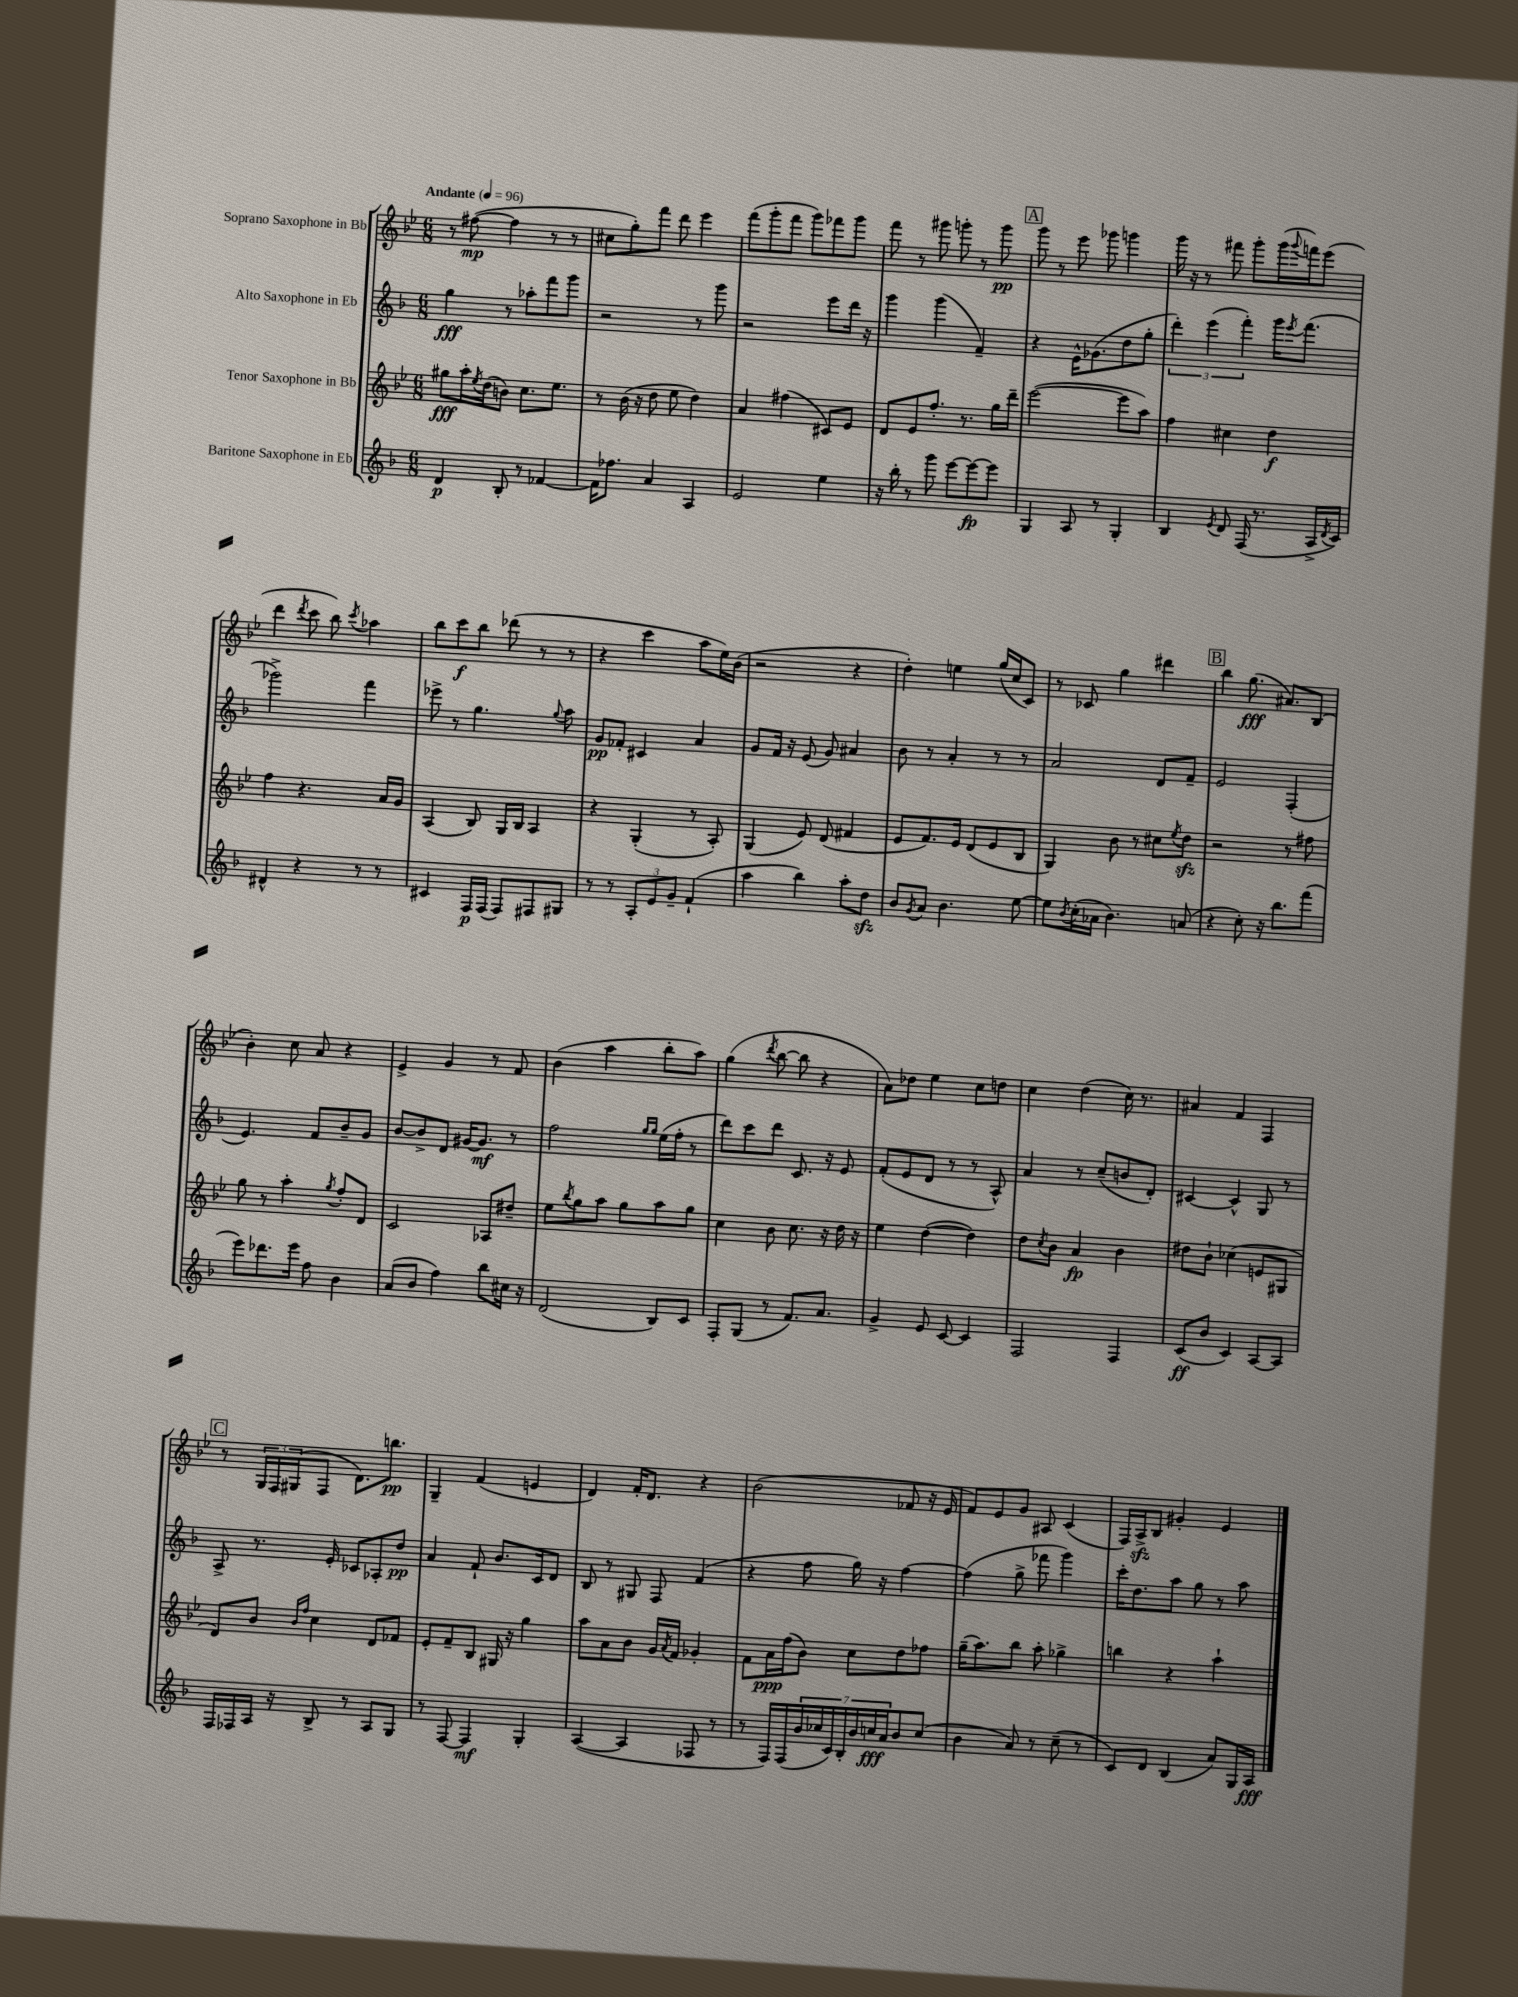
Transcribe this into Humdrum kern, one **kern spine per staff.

**kern	**kern	**kern	**kern
*staff4	*staff3	*staff2	*staff1
*clefG2	*clefG2	*clefG2	*clefG2
*k[b-]	*k[b-e-]	*k[b-]	*k[b-e-]
*M6/8	*M6/8	*M6/8	*M6/8
*MM96	*MM96	*MM96	*MM96
4d	8gg#	4gg	8r
.	16aa'	.	([8ff#
.	8qee-	.	.
.	(16dd	.	.
8B-'	8b)	8r	4ff#]
8r	8.cc	8aa-'	.
[4f-	.	8fff	8r
.	8.ee-	.	.
.	.	8ggg	8r
=	=	=	=
16f-]	8r	2r	8cc#
8.ff-	.	.	.
.	(16b-	.	8gg')
.	16r	.	.
4a	8dd	.	8fff
.	8ee-	.	8ddd
4A	4dd)	8r	4eee-
.	.	8ggg	.
=	=	=	=
2e	4a	2r	(8fff
.	.	.	8ggg'
.	(4ff#	.	8fff
.	.	.	8ggg)
4ee	8c#)	8eee	8fff-
.	8e-	16ddd	8ggg
.	.	16r	.
=	=	=	=
16r	8d	4ggg	8fff
16bb-'	.	.	.
8r	8e-	.	8r
8ggg	8.ff'	(4ggg	8ggg#
[8eee	.	.	8ggg'
.	8.r	.	.
8eee_	.	4f~)	8r
8eee]	16gg	.	8ggg
.	16ddd~	.	.
=	=	=	=
4G	([2eee-	4r	8ggg
.	.	.	8r
8A	.	16e^^	8eee-
.	.	(8.g-	.
8r	.	.	8ggg-
4G'	8eee-]	8dd	4ggg
.	8aa)	8gg'	.
=	=	=	=
4B-	4ff	6ddd')	16ggg
.	.	.	16r
.	.	.	8r
.	.	(6eee	.
8qe	.	.	.
8d	4cc#	.	8fff#
.	.	6fff')	.
(16F	.	.	8ggg'
8.r	.	.	.
.	4dd	16ggg	(16ggg
.	.	8qeee	8qqggg
.	.	(8.fff	16fff)
16A^	.	.	(8eee-
8qd	.	.	.
16c)	.	.	.
=	=	=	=
4d#^^	4ff	2ggg-^)	4ddd
.	.	.	8qddd
4r	4.r	.	8ccc
.	.	.	8bb-)
.	.	.	8qccc
8r	.	4fff	4aa-
8r	16a	.	.
.	16g	.	.
=	=	=	=
4c#	(4A	8eee-^	8bb-
.	.	8r	8ccc
16F	8B-)	4.gg	8bb-
(16F	.	.	.
8F)	16G	.	(8ddd-
.	16B-	.	.
8F#	4A	.	8r
.	.	8qqgg	.
8G#	.	8aa	8r
=	=	=	=
8r	4r	8g	4r
8r	.	8f-'	.
12A'	(4G'	4c#	4ccc
12e	.	.	.
12g~	.	.	.
(4f`	8r	4a	8aa
.	8A')	.	16ee-)
.	.	.	(16b-
=	=	=	=
4aa	(4G	8g	2r
.	.	16f	.
.	.	16r	.
4bb-)	8e-)	(8e	.
.	(8d	8g)	.
8aa'	4f#	4a#	4r
8dd	.	.	.
=	=	=	=
8b-	8e-	8b-	4dd')
8qg	.	.	.
8a	8.f)	8r	.
4.b-	.	4a'	4ee
.	16e-	.	.
.	(8d	.	.
.	8e-	8r	(16gg
.	.	.	16cc
[8ee	8B-	8r	8c)
=	=	=	=
8ee]	4G)	2a	8r
8qb-	.	.	.
(16cc'	.	.	8c-
16a-	.	.	.
4.b-)	8b-	.	4gg
.	8r	.	.
.	8cc#	8d	4ddd#
.	8qee-	.	.
(8a	8dd	8f~	.
=	=	=	=
4r	2r	2e	4bb-
8cc')	.	.	(8.gg
16r	.	.	.
8.bb-	.	.	8.a#)
.	8r	(4F'	.
(8fff	8ff#	.	(8B-
=	=	=	=
8eee)	8gg	4.e)	4b-')
8.ddd-	8r	.	.
.	4aa'	.	8cc
16eee	.	.	.
8ff	.	8f	8a
.	8qgg	.	.
4b-	8ff'	8b-~	4r
.	8d	8g	.
=	=	=	=
(8a	2c	[8b-	4e-^
8b-	.	8b-^]	.
4ff)	.	8d	4g
.	.	[16g#	.
.	.	8.g#]	.
8bb-	8A-	.	8r
16cc#	8dd#~	8r	8f
16r	.	.	.
=	=	=	=
(2d	8ee-	2ff	(4b-
.	8qbb-	.	.
.	8gg	.	.
.	8aa	.	4aa
.	8gg	.	.
.	.	16qqgg	.
.	.	16qqgg	.
8B-)	8aa	(16ee	8bb-'
.	.	16ff'	.
8c	8gg	8r	8aa)
=	=	=	=
8F'	4cc	8ddd)	(4gg
(8G	.	8ccc	.
.	.	.	8qddd
8r	8b-	8ddd	[8bb-
8.f)	8.cc	8.c	8bb-]
.	.	.	4r
8.a	16r	16r	.
.	16dd	8e	.
.	16r	.	.
=	=	=	=
4g^	4ee-	(8f'	8a)
.	.	8e	8dd-
8e	([4dd	8d	4ee-
[8c	.	8r	.
4c]	4dd])	8r	8cc
.	.	8A^^)	8dd
=	=	=	=
2F	8dd	4a	4cc
.	8qcc	.	.
.	8b-	.	.
.	4a	8r	(4dd
.	.	(8cc~	.
4F	4b-	8b	16cc)
.	.	.	8.r
.	.	8d')	.
=	=	=	=
(8c	8dd#	[4c#	4a#
8b-	8b-`	.	.
4c)	(4cc-	4c#^^]	4f
[8A	8e	8G	4F
8A]	8G#	8r	.
=	=	=	=
16F	8d)	8A^	8r
16F-	.	.	.
16A	8b-	8.r	24G
.	.	.	24F
16r	.	.	.
.	.	.	(24G#
.	16qqb-	.	.
.	16qqff	.	.
8B-^	4cc	.	8F
.	.	16e'	.
8r	.	8c-	8.d)
8A	8d	8A-'	.
.	.	.	8.bb
8G	8f-	8dd	.
=	=	=	=
8r	8e-'	4a	4G~
[8F	8f~	.	.
4F]	8B-	8f`	(4f
.	16G#	8.b-	.
.	16r	.	.
4G'	4gg	.	4e
.	.	16c	.
.	.	8d	.
=	=	=	=
([4A	8aa	8B-	4d)
.	8a	8r	.
4A]	8b-	8G#	16f'
.	.	.	8.d
.	16g	8F	.
.	8qa	.	.
.	16f	.	.
8F-	4g-'	(4f	4r
8r	.	.	.
=	=	=	=
8r	8f	4r	(2b-
16F)	16a	.	.
(16F	(16ff	.	.
28b-	8b-)	8ff	.
28cc-	.	.	.
28c)	.	.	.
28B-'	.	.	.
.	8cc	16gg)	.
28b-	.	.	.
28cc	.	.	.
.	.	16r	.
28a	.	.	.
8b-	8dd	[4ff	8f-
(8cc	8ff-	.	16r
.	.	.	16e-
=	=	=	=
4b-	(16gg~	(4ff]	8f)
.	8.aa)	.	.
.	.	.	8e-
8a)	8bb-	8gg^	8g
8r	8aa'	8fff-	8A#
(8cc~	4gg-^	4ggg)	(4c
8r	.	.	.
=	=	=	=
8c)	4bb	16ccc'	16F)
.	.	8.dd	16A^
8d	.	.	8B-
(4B-	4r	8aa	4g#'
.	.	8gg	.
8a)	4aa`	8r	4e-
16G	.	8aa	.
16A	.	.	.
==	==	==	==
*-	*-	*-	*-
